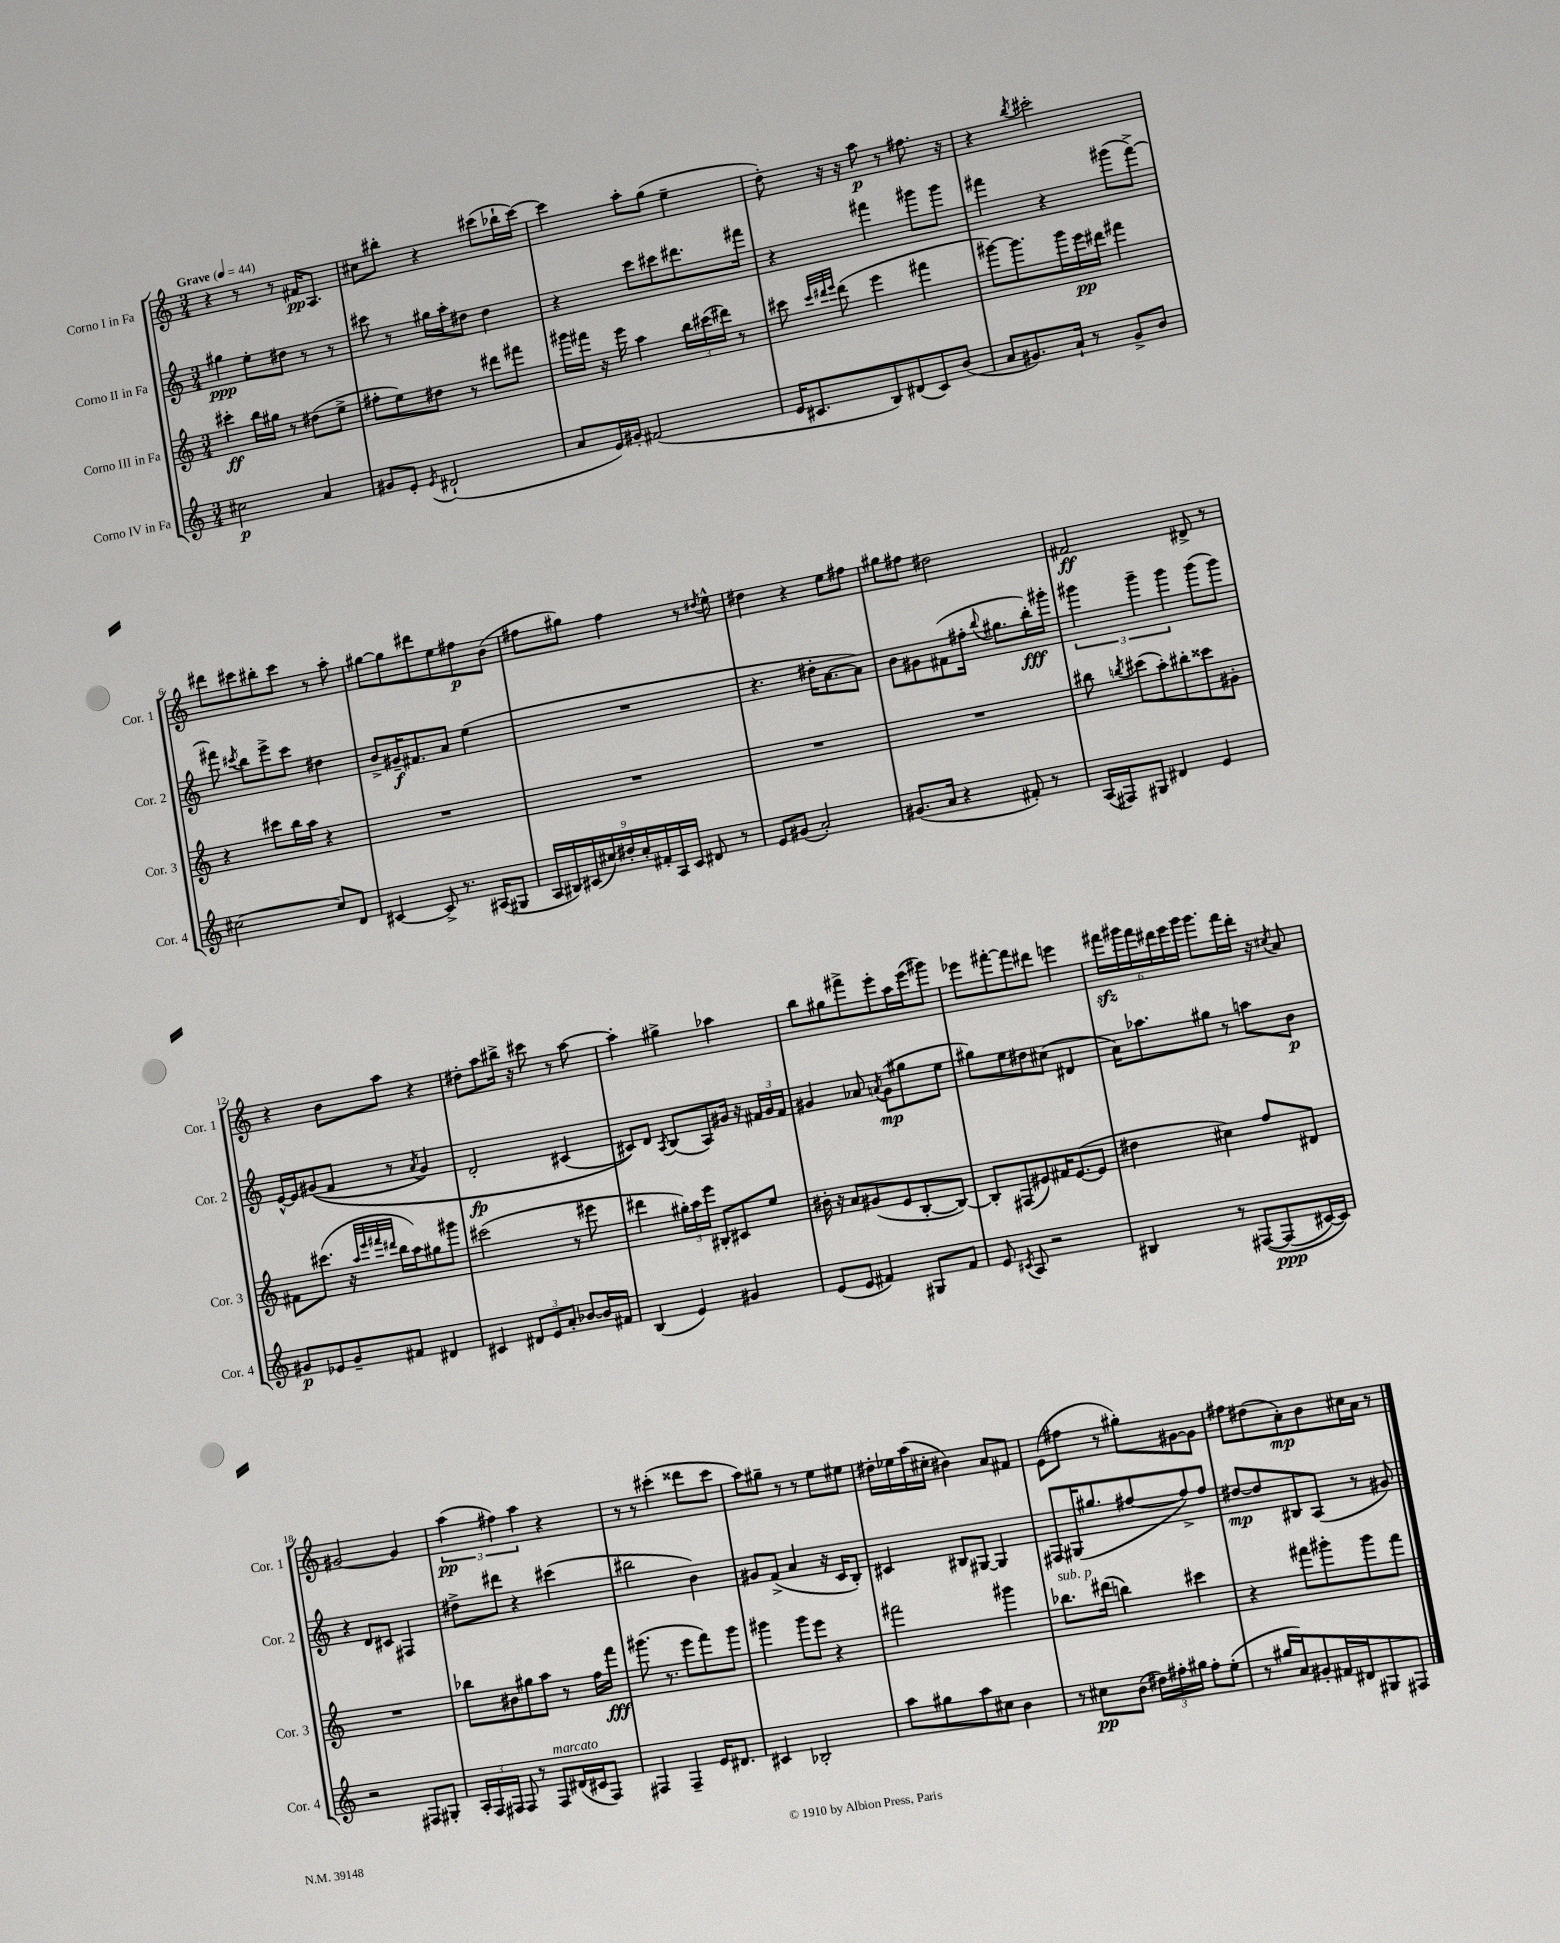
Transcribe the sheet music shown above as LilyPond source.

<<
\new StaffGroup <<
\new Staff = "s0" \with { instrumentName = "Corno I in Fa" shortInstrumentName = "Cor. 1" } {
    \clef treble \key c \major \numericTimeSignature \time 3/4 \tempo "Grave" 4 = 44
    \autoBeamOff r4 r8 r8 fis'16[\pp a8.] |
    cis''8[ bis''8]-. r4 cis'''8[( bes''16-! cis'''16]~) |
    cis'''4 a''8[-. g''8]( e''4-- |
    d''8-.) r16 r16 a''8\p r8 fis''8. r16 |
    r4 \acciaccatura { b''8 } cis'''2-. |
    dis'''8[ cis'''8 bis''8-. cis'''8] r8 a''8-. |
    gis''8[~ gis''8 dis'''8 e''8 fis''8\p b'8]( |
    fis''8[ gis''8]) fis''4 r8 \acciaccatura { dis''8 } e''8-^ |
    dis''4 r4 e''8[ fis''8] |
    gis''8[ fis''8] dis''2 |
    fis'2\ff dis'8-> r8 |
    r4 b'8[ a''8] r4 |
    dis''8[-. a''8 bis''16]-> r16 cis'''8 r8 a''8~ |
    a''4-. gis''4-> aes''4 |
    b''8[ gis''8 fis'''8-> e'''8-. a''16 e'''16( gis'''8]) |
    ees'''8[ fis'''8~-. fis'''8 dis'''8] e'''4 |
    \tuplet 6/4 { fis'''16[\sfz gis'''16 fis'''16 dis'''16 e'''16 gis'''16] } gis'''8.[ fis'''16 dis'''16]-. r16 \acciaccatura { cis''8 } a'8 |
    gis'2~ gis'4 |
    \tuplet 3/2 { a''4\pp( fis''4) a''4 } r4 |
    r8 r8 cis'''4-.( disis'''8[ cis'''8] |
    a''8[) gis''8]-- r8 r8 e''8[ eis''8] |
    dis''16[-. ees''16 a''16( cis''16]-. bis'4) a'8[ fis'8] |
    e'8[( fis''8] r8 gis''8[-.) gis'8~ gis'8] |
    fis''8[ dis''8( a'8-.\mp) b'8 cis''16 a'16] r8 \bar "|." |
}
\new Staff = "s1" \with { instrumentName = "Corno II in Fa" shortInstrumentName = "Cor. 2" } {
    \clef treble \key c \major \numericTimeSignature \time 3/4
    \autoBeamOff gis''4\ppp e''8[-. dis''8] r8 r8 |
    cis'''8 r8 gis''16[ a''16-. dis''8] dis''4 |
    r4 c'''8[ cis'''8 dis'''8. fis'''16] |
    r4 fis'''4 gis'''8[ gis'''8] |
    fis'''4 r4 gis'''8[( fis'''8]~->) |
    fis'''8 \acciaccatura { cis'''8 } b''8[ e'''8-> cis'''8] dis''4 |
    b'8[-> gis'16--\f fis'8. a'8] e''4( |
    R2. |
    r4. dis''16[-. a'8.~ a'8]) |
    b'8[ gis'8 fis'8( fis''16]-. \appoggiatura { b''8 } gis''8.[ b''16-.\fff) gis'''16]-. |
    \tuplet 3/2 { gis'''4 gis'''4-- gis'''4 } gis'''8[( gis'''8]) |
    e'16[~-^ e'16 gis'8(\( f'8] r8 \acciaccatura { a'8 } gis'4) |
    d'2-.\fp cis'4( |
    cis'8[)\) d'8] \acciaccatura { a8 } b8[( a8) gis'16] r16 \tuplet 3/2 { fis'16[ gis'16 fis'16] } |
    gis'4 aes'8 \acciaccatura { a'8 } gis'8[\mp( gis''8 e''8] |
    gis''8[) e''8 dis''8 cis''8]( dis'4 |
    a'16[) aes''8. gis''8] r8 a''8[ b'8]\p |
    r4 d'8[ cis'8] fis4 |
    dis''8[-> dis'''8] r4 cis'''4( |
    bis''2 b'4) |
    gis'8[ f'8]->( a'4 r16 c'16[ b8]-.) |
    cis'4 bis8[ gis8]~ gis4 |
    fis8[ gis16( gis''8. fis''8~ fis''8->) fis''8] |
    dis''8[~\mp dis''8 bis8 a8]( r8 gis'8) \bar "|." |
}
\new Staff = "s2" \with { instrumentName = "Corno III in Fa" shortInstrumentName = "Cor. 3" } {
    \clef treble \key c \major \numericTimeSignature \time 3/4
    \autoBeamOff cis'''4-.\ff b''16[ gis''16] r8 dis''8[( e''8]-> |
    fis''8[-. e''8) dis''8] r8 dis'''8[ fis'''8] |
    gis'''16[ fis'''16] r16 e'''16 a''4 \tuplet 3/2 { b''16[ cis'''16( dis'''16]) } r8 |
    cis'''8 \grace { cis'''32[ dis'''32 e'''32] } dis'''8( e'''4 fis'''4 |
    gis'''8[~) gis'''8. gis'''16 e'''16\pp dis'''16] fis'''4 |
    r4 cis'''8[ b''16 a''16] r4 |
    R2. |
    R2. |
    R2. |
    R2. |
    bis''8 \acciaccatura { b''8 } cis'''8[( a''8-.) bis''8-. cisis'''8 gis'8]-. |
    fis'8[ cis'''8.]( r16 \grace { a''32[ e'''32 fis'''32 dis'''32] } b''16[ a''16) gis''8 gis'''8] |
    cis'''2( r8 eis'''8 |
    dis'''4 \tuplet 3/2 { gis''16[-.) a''16 e'''16] } bis8[-. cis'8 e''8] |
    bis'16-. r16 a'8[ gis'8( e'8 b8~-. b8]~) |
    b8[-. fis8( eis'8) fis'16 eis'8.~( eis'8] |
    dis''4 cis''4) f''8[ dis'8] |
    R2. |
    bes''8[ bis'8 gis''8 a''8] r8 f''16[ f'''16]\fff |
    gis'''8.( r8. e'''8[ f'''8) gis'''8] |
    gis'''4 gis'''8[ e'''8] r4 |
    fis'''2 gis'''4 |
    bes''8.[^\markup { \italic "sub. p" } dis'''16]( b''4) cis'''4 |
    r4 fis'''8[ gis'''8-. gis'''8 fis'''8] \bar "|." |
}
\new Staff = "s3" \with { instrumentName = "Corno IV in Fa" shortInstrumentName = "Cor. 4" } {
    \clef treble \key c \major \numericTimeSignature \time 3/4
    \autoBeamOff cis''2\p a'4 |
    gis'8[ e'8]-. \acciaccatura { e'8 } dis'2-!( |
    a'8[ e'16) gis'16]-. fis'2( |
    e'16[ cis'8. b8) dis'8( cis'8) b'8]( |
    a'8[ gis'8.) a'16]-! r8 gis'8[-> b'8] |
    cis''2~ cis''8[ d'8] |
    cis'4~ cis'8-> r8. ais16[( gis8] |
    \tuplet 9/8 { a16[ bis16) cis'16( cis''16) dis''16-. cis''16-. fis'16-. a16 cis'16] } dis'8 r8 |
    e'8[ gis'8]( a'2-.) |
    gis'8.[( a'16] r4 fis'8-.) r8 |
    a16[( fis16) gis8] dis'4 e'4 |
    gis'8[\p ees'8 gis'8-- fis'8] dis'4 |
    cis'4 \tuplet 3/2 { dis'8[ e'8 a'8]-. } bes'8[~ bes'16 fis'16] |
    b4( e'4) gis'4 |
    e'8[( e'8] fis'4) gis8[ fis'8] |
    e'8 \acciaccatura { cis'8 } a8 r2 |
    bis4 r8 fis8[~\( fis8\ppp( cis'16~) cis'16]\) |
    r2 fis8[ gis8]-. |
    \tuplet 3/2 { a16[-. f16 fis16] } fis8 r8 fis8[^\markup { \italic "marcato" } dis'16( cis'16 fis8]) |
    fis4 fis4-- e'16[ dis'8.] |
    cis'4 bes2-. |
    a''8[ gis''8 a''8 cis''8] b'4 |
    r8 cis''8[\pp b'8]( \tuplet 3/2 { dis''16[) fis''16-. gis''16] } fis''8[-. e''8]-.( |
    r8 gis''16[ a'16) gis'8-. fis'16 dis'16 gis8 fis8] \bar "|." |
}
>>
>>
